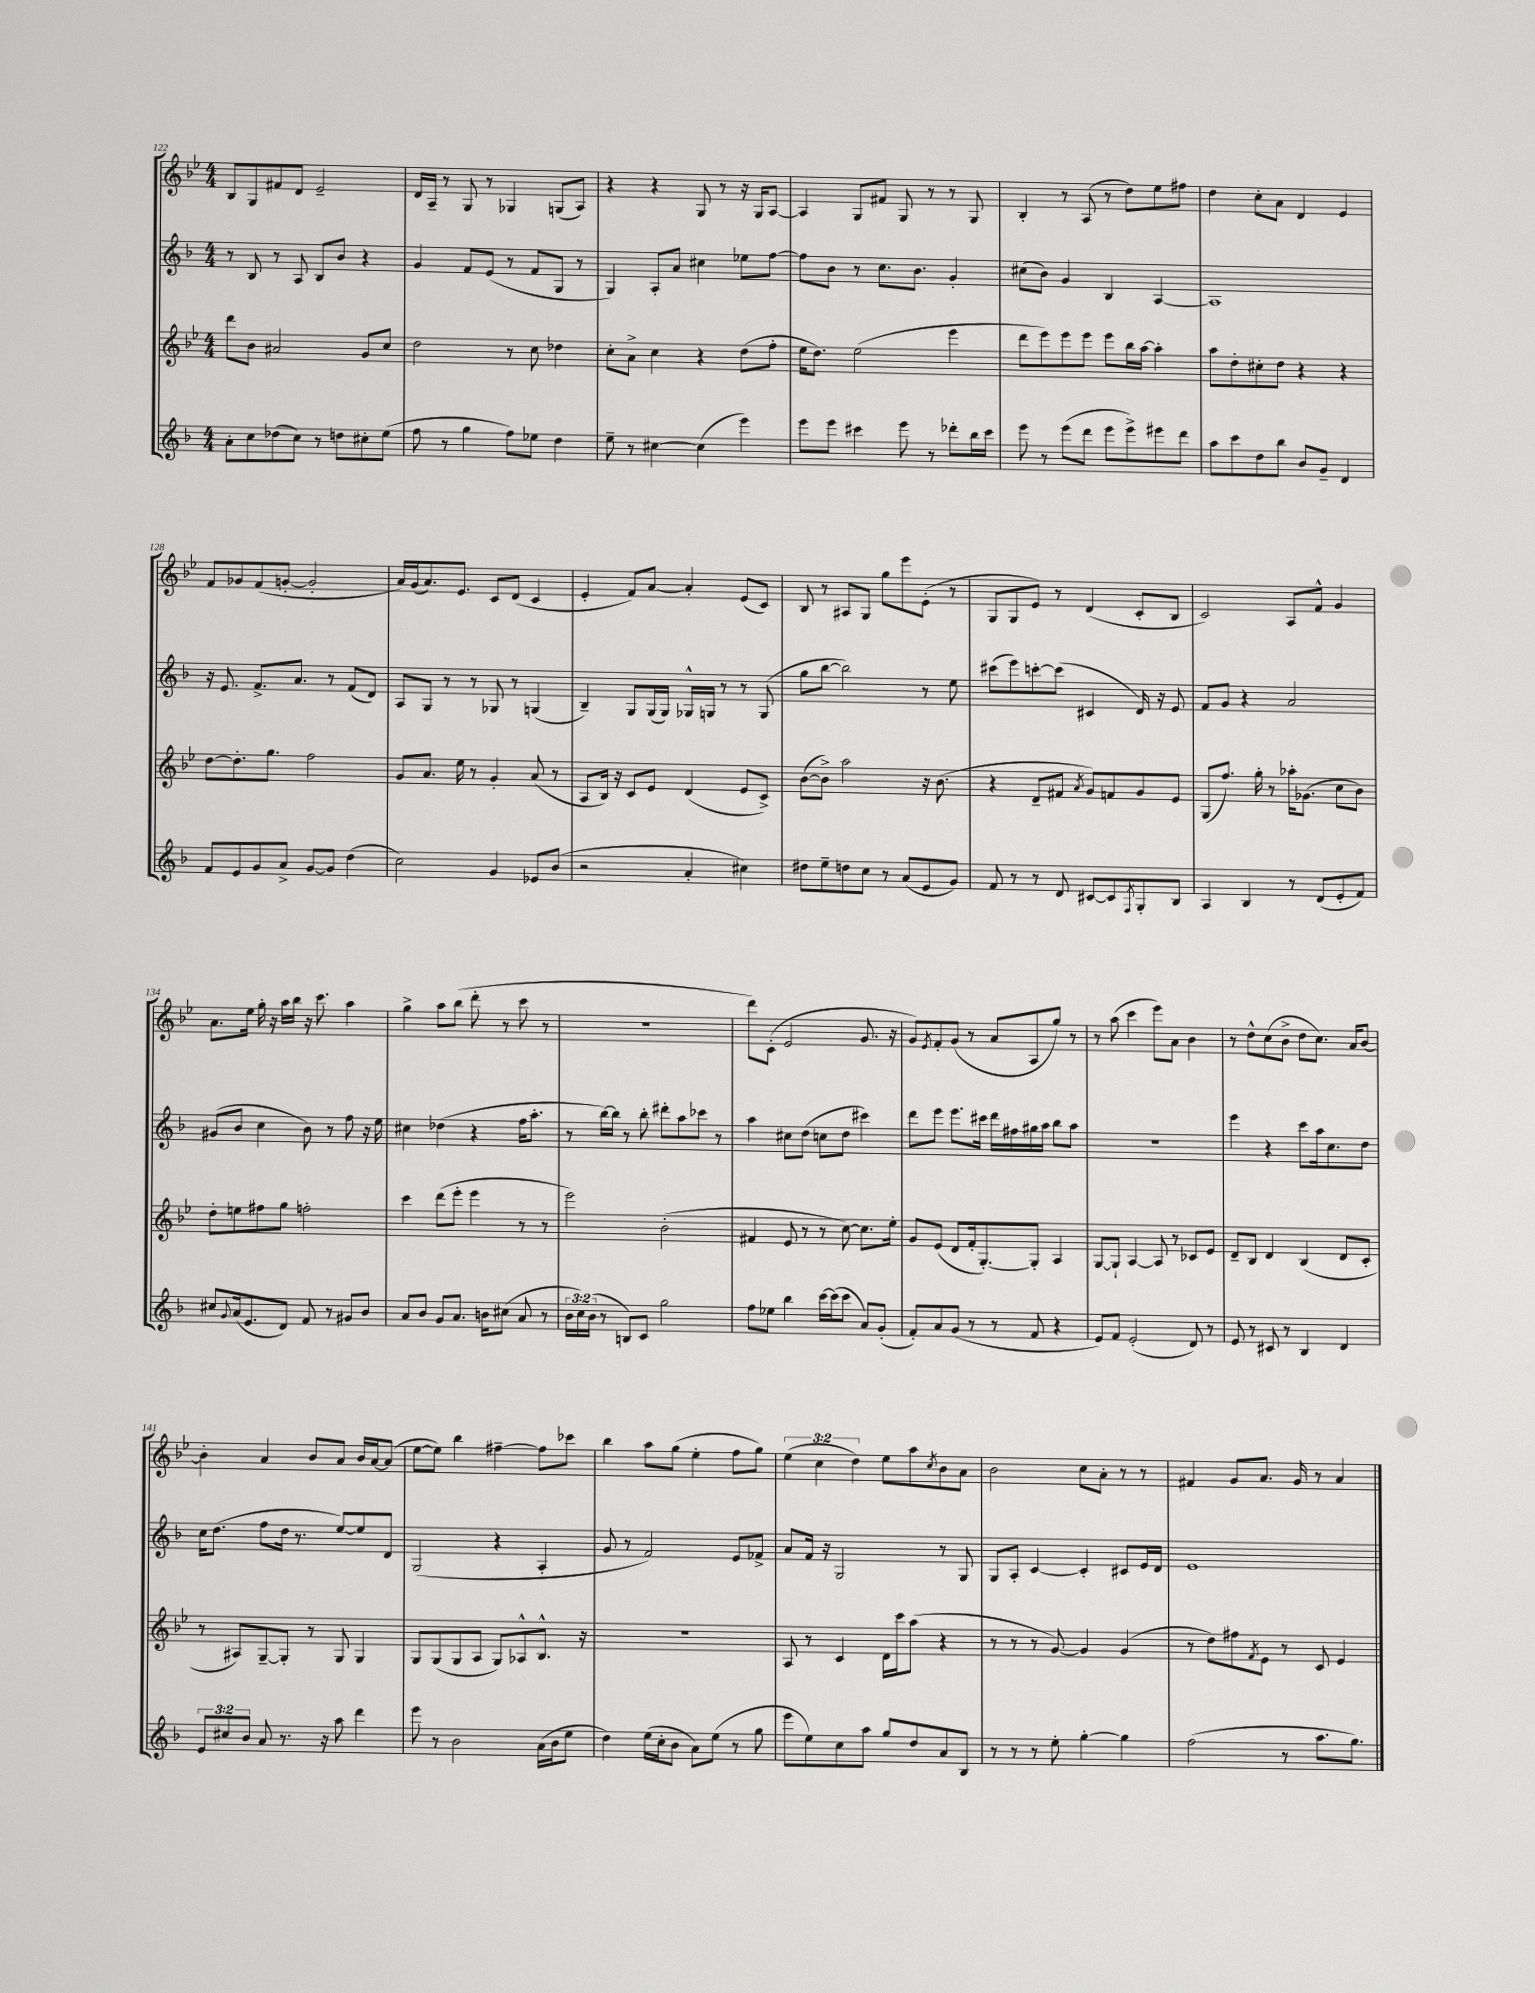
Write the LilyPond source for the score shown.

<<
\new StaffGroup <<
\new Staff = "s0" {
    \clef treble \key bes \major \numericTimeSignature \time 4/4 \override Staff.TupletNumber.text = #tuplet-number::calc-fraction-text
    bes8 g8 fis'8 d'8 ees'2-- |
    d'16 a16-- r8 g8 r8 ges4 g8( a8) |
    r4 r4 g8 r8 r16 g16 a8~ |
    a4 g8 fis'8 g8 r8 r8 g8 |
    bes4-. r8 a8( r8 d''8) ees''8 fis''8 |
    d''4 c''8-. a'8 d'4 ees'4 |
    f'8 ges'8 f'8( g'8~-. g'2-. |
    a'16) g'16( a'8.) ees'8. c'8 d'8( c'4 |
    ees'4-. f'8) a'8~ a'4-. ees'8( c'8) |
    bes8 r8 ais8 g8 g''8 ees'''8 ees'8-.( r8 |
    g8 g8 ees'8) r8 d'4( c'8-. bes8 |
    c'2) a8 f'8-^ g'4 |
    a'8. ees''16 g''16-. r16 a''16 bes''16 r16 c'''8. a''4 |
    g''4-> a''8 bes''8( d'''8-. r8 c'''8 r8 |
    R1 |
    d'''8) c'8-.( ees'2 g'8. r16 |
    g'8) \acciaccatura { ees'8 } f'8-. g'8( r8 a'8 a8 g''8) r8 |
    r8 a''8( c'''4 ees'''8) a'8 bes'4 |
    r8 d''8-^ c''8( bes'8-> d''8 c''8.) a'16 bes'8~ |
    bes'4-. a'4 bes'8 a'8 bes'16 a'16~ a'8( |
    ees''8~ ees''8) bes''4 fis''4~-- fis''8 ces'''8 |
    bes''4 a''8 g''8( ees''4-. f''8 g''8) |
    \tuplet 3/2 { ees''4( c''4 d''4) } ees''8 a''8 \acciaccatura { c''8 } bes'8 a'8 |
    bes'2 c''8 a'8-. r8 r8 |
    fis'4 g'8 a'8. g'16 r8 a'4 \bar "|." |
}
\new Staff = "s1" {
    \clef treble \key f \major \numericTimeSignature \time 4/4
    r8 bes8 r8 a8 bes8 bes'8 r4 |
    g'4 f'8 e'8( r8 f'8 g8 r8 |
    g4) a8-. a'8 cis''4 ees''8 f''8~ |
    f''8 bes'8 r8 c''8. bes'8. g'4-. |
    cis''8( bes'8) g'4 bes4 a4~ |
    a1 |
    r16 e'8. f'8.-> a'8. r8 f'8( d'8) |
    a8 g8 r8 r8 ges8 r8 g4( |
    bes4--) g8 g16( g16) ges16-^ g16 r8 r8 g8( |
    g''8 bes''8~ bes''2) r8 e''8 |
    cis'''8( e'''8) c'''8~-. c'''8( cis'4 d'16) r16 e'8 |
    f'8 g'8 r4 a'2 |
    gis'8( bes'8 c''4 bes'8) r8 f''8 r16 e''16 |
    cis''4 des''4( r4 f''16 a''8.-. |
    r8 bes''16~) bes''16 r8 bes''8-. dis'''8-. a''8 ces'''8 r8 |
    a''4 cis''8 d''8( c''8 d''8 cis'''4) |
    d'''8 e'''8 e'''8. cis'''16 d'''16 fis''16 gis''16 a''16 bes''8 a''8 |
    R1 |
    e'''4 r4 c'''8 a''16 c''8. d''8 |
    c''16 d''8.( f''8 d''16 r8. e''8~) e''8 d'8 |
    g2( r4 a4-. |
    g'8 r8 f'2) e'8 fes'8-> |
    a'8 f'16 r16 g2 r8 g8 |
    g8 a8-. c'4~ c'4-. cis'8 e'16 d'16 |
    e'1 \bar "|." |
}
\new Staff = "s2" {
    \clef treble \key bes \major \numericTimeSignature \time 4/4
    d'''8 bes'8 ais'2 g'8 c''8 |
    d''2 r8 c''8 des''4 |
    c''8-. a'8-> c''4 r4 d''8( f''8-. |
    ees''16 d''8.) ees''2( ees'''4 |
    d'''8 ees'''8) ees'''8 ees'''8 ees'''8 bes''16 a''16~ a''4-. |
    a''8 d''8-. cis''8-. d''8 r4 r4 |
    d''8~ d''8.-. g''8. f''2 |
    g'8 a'8. ees''16 r8 g'4-. a'8( r8 |
    a8 bes16) r16 c'8 ees'8 d'4( ees'8 c'8->) |
    bes'8~( bes'8->) a''2 r16 bes'8.( |
    r4 d'8-- fis'8 \acciaccatura { a'8 } g'8) f'8 g'8 ees'8 |
    g8( f''8.) g''16-. r8 aes''16-. ges'8.( c''8 bes'8) |
    d''8-. e''8 fis''8 g''8 f''2-. |
    c'''4 d'''8( ees'''8-. ees'''4 r8 r8 |
    ees'''2) bes'2-.( |
    fis'4 ees'8 r8 r8 c''8~) c''8. ees''16-. |
    g'8 ees'8( d'8 f'16-. g8.~-.) g8-. a4 |
    g8~ g8-! a4~ a8 r8 ces'8 ees'8 |
    d'8-- bes8 d'4 bes4( d'8 c'8-. |
    r8 ais8) g8~-- g8-. r8 g8 g4 |
    g8 g8( g8 a8 g8) aes8-^ bes8.-^ r16 |
    r1 |
    a8 r8 c'4 d'16 c'''16 a''8( r4 |
    r8 r8 r8 g'8~) g'4 g'4( |
    r8 d''8) fis''8 \acciaccatura { f'8 } ees'8 r8 c'8 ees'4 \bar "|." |
}
\new Staff = "s3" {
    \clef treble \key f \major \numericTimeSignature \time 4/4 \override Staff.TupletNumber.text = #tuplet-number::calc-fraction-text
    a'8-. c''8 des''8( c''8) r8 d''8 cis''8-. e''8( |
    f''8 r8 g''4 f''8) ees''8 d''4 |
    e''8-- r8 cis''4~ cis''4( e'''4) |
    e'''8 e'''8 cis'''4 e'''8 r8 des'''8-. bes''16 cis'''16 |
    e'''8 r8 e'''8( d'''8 e'''8 e'''8->) eis'''8 d'''8 |
    a''8 c'''8 d''8 bes''8 bes'8 g'8-- d'4 |
    f'8 e'8 g'8 a'8-> g'8~ g'8 d''4( |
    c''2) g'4 ees'8 bes'8( |
    r2 a'4-. cis''4) |
    dis''8 e''8-- d''8 c''8 r8 a'8( e'8 g'8) |
    f'8 r8 r8 d'8 cis'8~ cis'8 \acciaccatura { f8 } g8-. bes8 |
    a4 bes4 r8 d'8( e'8-. f'8) |
    cis''8 \appoggiatura { g'8 } a'16( e'8. d'8) f'8 r8 gis'8 bes'8 |
    a'8 bes'8 g'8 a'8. b'16 cis''8( a'8 r8 |
    \tuplet 3/2 { bes'16 c''16) bes'16( } r8 b8) c'8 g''2 |
    f''8 ees''8 bes''4 c'''16~ c'''16( c'''8 a'8) g'8-.( |
    f'8-.) a'8 g'8( r8 r8 f'8 r4 |
    e'8) f'8 e'2-.( d'8) r8 |
    e'8 r8 cis'8 r8 bes4 d'4 |
    \tuplet 3/2 { e'8 cis''8 bes'8 } a'8 r8. r16 a''8 d'''4 |
    e'''8 r8 bes'2 a'16( bes'16 e''8 |
    d''4) e''16( c''16-. bes'8 a'8) e''8( r8 g''8 |
    e'''8 e''8) c''8 a''8 g''8 d''8 a'8 bes8 |
    r8 r8 r8 e''8-. g''4~-. g''4 |
    f''2( r8 a''8. g''8.) \bar "|." |
}
>>
>>
\layout { \context { \Score currentBarNumber = #122 } }
